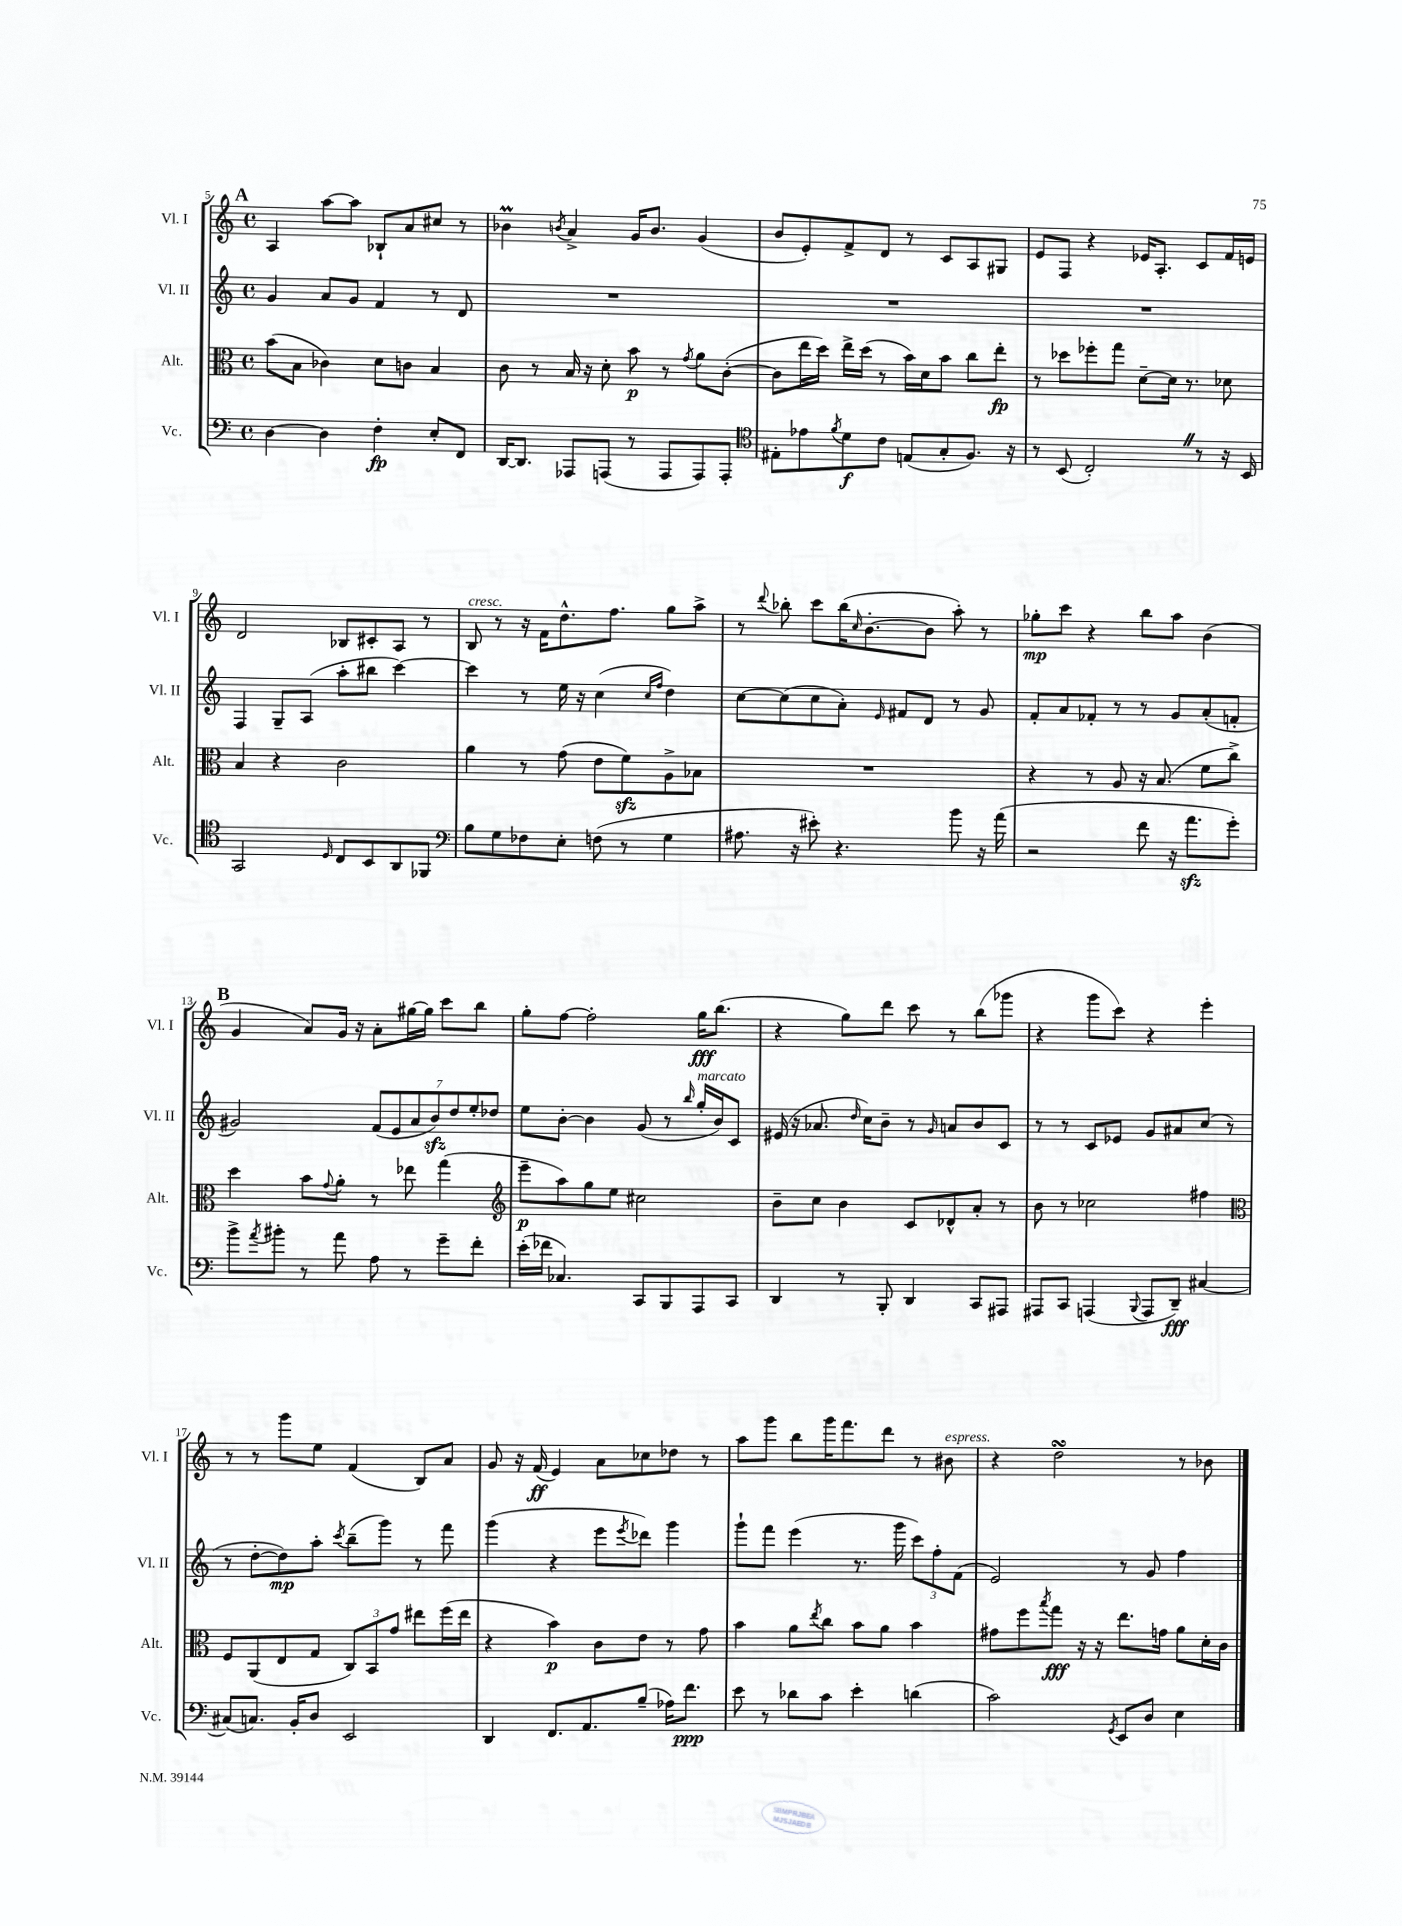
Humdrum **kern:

**kern	**kern	**kern	**kern
*staff4	*staff3	*staff2	*staff1
*clefF4	*clefC3	*clefG2	*clefG2
*k[]	*k[]	*k[]	*k[]
*M4/4	*M4/4	*M4/4	*M4/4
*met(c)	*met(c)	*met(c)	*met(c)
[4D	(8b	4g	4A
.	8B	.	.
4D]	4c-)	8a	[8aa
.	.	8g	8aa]
4F'	8d	4f	8B-`
.	8c	.	8a
8E'	4B	8r	8cc#
8FF	.	8d	8r
=	=	=	=
[16DD	8c	1r	4b-
8.DD]	.	.	.
.	8r	.	.
.	.	.	8qb
8AAA-	16B	.	4a^
.	16r	.	.
(8AAA	8d'	.	.
8r	8b	.	16g
.	.	.	8.b
8AAA	8r	.	.
.	8qg	.	.
8AAA)	8a	.	(4g
8AAA'	([8c'	.	.
=	=	=	=
*clefC4	*	*	*
8E#'	8c]	1r	8b
8e-	16ee	.	8e')
.	16dd)	.	.
8qf	.	.	.
8d	16ee^	.	8f^
.	(16dd	.	.
8c	8r	.	8d
(8E	16b)	.	8r
.	16d	.	.
8G'	8b	.	8c
8.F)	8cc	.	8A
.	8ee'	.	8G#
16r	.	.	.
=	=	=	=
8r	8r	1r	8e
(8BB	8dd-	.	8F
2C')	8ff-'	.	4r
.	8gg	.	.
.	[8d~	.	16e-
.	.	.	8.A'
.	16d]	.	.
.	8.r	.	.
8r	.	.	8c
16r	8d-	.	16f
16BB	.	.	16e
=	=	=	=
2GG	4B	4F	2d
.	4r	8G~	.
.	.	(8A	.
16qqD	.	.	.
8C	2c	8aa'	8B-
8BB	.	8bb#	8c#'
8AA	.	[4ccc)	8A
8FF-	.	.	8r
=	=	=	=
*clefF4	*	*	*
8B	4a	4ccc]	8B
8G	.	.	8r
8F-	8r	8r	16r
.	.	.	16f
8E'	(8g	16ee	8.dd^^
.	.	16r	.
(8F	8e	(4cc	.
.	.	.	8.ff
8r	8f)	.	.
.	.	16qqcc	.
.	.	16qqff	.
4G	8A^	4dd)	8gg
.	8B-	.	8aa^
=	=	=	=
8.A#	1r	[8cc	8r
.	.	.	8qqddd
.	.	(8cc]	8bb-'
16r	.	.	.
8e#')	.	8cc	8ccc
4.r	.	8a')	(16bb-
.	.	.	16qqcc
.	.	.	[8.b'
.	.	16qqe	.
.	.	8f#	.
.	.	8d	8b]
8b	.	8r	8aa')
16r	.	8g	8r
(16a	.	.	.
=	=	=	=
2r	4r	8f'	8gg-'
.	.	8a	8ccc
.	8r	8f-'	4r
.	8A	8r	.
8f	16r	8r	8bb
.	(8.B	.	.
16r	.	8g	8aa
8.a	.	.	.
.	8f	(8a'	(4b
8g')	8cc^)	8f'	.
=	=	=	=
8b^	4dd	2g#)	4g
8qa	.	.	.
8b#'	.	.	.
8r	8b	.	8a)
.	8qqg	.	.
8a	8a'	.	16g
.	.	.	16r
8A	8r	(14f	8a'
.	.	14e	.
8r	8ee-	.	[16gg#
.	.	14a	.
.	.	.	16gg#]
.	.	14b)	.
8g~	(4gg	.	8ccc
.	.	14dd	.
.	.	14ee'	.
8f'	.	.	8bb
.	.	14dd-	.
=	=	=	=
*	*clefG2	*	*
(16e'	8eee~	8ee	8gg'
16f-	.	.	.
4.C-)	8aa)	[8b'	[8ff
.	8gg	4b]	2ff']
.	8ee	.	.
8CC	2cc#	(8g	.
8BBB	.	8r	.
.	.	16qqbb	.
8AAA	.	16gg'	16gg
.	.	16b)	(8.bb
8CC	.	8c	.
=	=	=	=
4DD	8b~	(16e#	4r
.	.	16r	.
.	8cc	8.a-	.
8r	4b	.	8gg)
.	.	16qqdd	.
.	.	16cc)	.
8BBB'	.	8b~	8ddd
4DD	8c	8r	8ccc
.	.	16qqg	.
.	8d-^^	8a	8r
8CC	8a'	8b	(8bb
8AAA#	8r	8c	8ggg-
=	=	=	=
8AAA#	8b	8r	4r
8CC	8r	8r	.
(4AAA	2cc-	8c	8ggg
.	.	8e-	8ccc)
8qqBBB	.	.	.
8AAA	.	8g	4r
8DD~)	.	8a#	.
[4C#	4ff#	(8cc	4eee'
.	.	8r	.
=	=	=	=
*	*clefC3	*	*
(8C#]	8F	8r	8r
8.C)	(8AA	[8dd'	8r
.	8E	8dd])	8ggg
16BB'	.	.	.
8D	8G	8aa'	8ee
.	.	8qccc	.
2EE	12C)	(8bb~	(4f
.	12BB	.	.
.	.	8ggg)	.
.	12g	.	.
.	8ee#	8r	8B)
.	(16ff	8fff	8a
.	16ee#	.	.
=	=	=	=
4DD	4r	(4ggg	8g
.	.	.	16r
.	.	.	(16f
8.FF	4b)	4r	4e)
8.AA	.	.	.
.	8c	8eee	8a
.	.	8qeee	.
(8B~	8e	8ddd-)	8cc-
16A-)	8r	4ggg	8dd-
8.f	.	.	.
.	8g	.	8r
=	=	=	=
8e	4b	8ggg`	8aa
8r	.	8fff	8ggg
8d-	8a	(4eee	8bb
.	8qee	.	.
8c	8cc	.	16ggg
.	.	.	8.fff
4e'	8b	8.r	.
.	8a	.	8ddd
.	.	16ggg	.
(4d	4b	12ccc)	8r
.	.	12ff'	.
.	.	.	8b#
.	.	(12f	.
=	=	=	=
2c)	8g#	2e)	4r
.	8ff	.	.
.	8qbb	.	.
.	8gg	.	2dd
.	16r	.	.
.	16r	.	.
8qGG	.	.	.
8EE	8.ee	8r	.
8D	.	8g	.
.	16g	.	.
4E	8a	4ff	8r
.	16d'	.	8b-
.	16c	.	.
==	==	==	==
*-	*-	*-	*-
